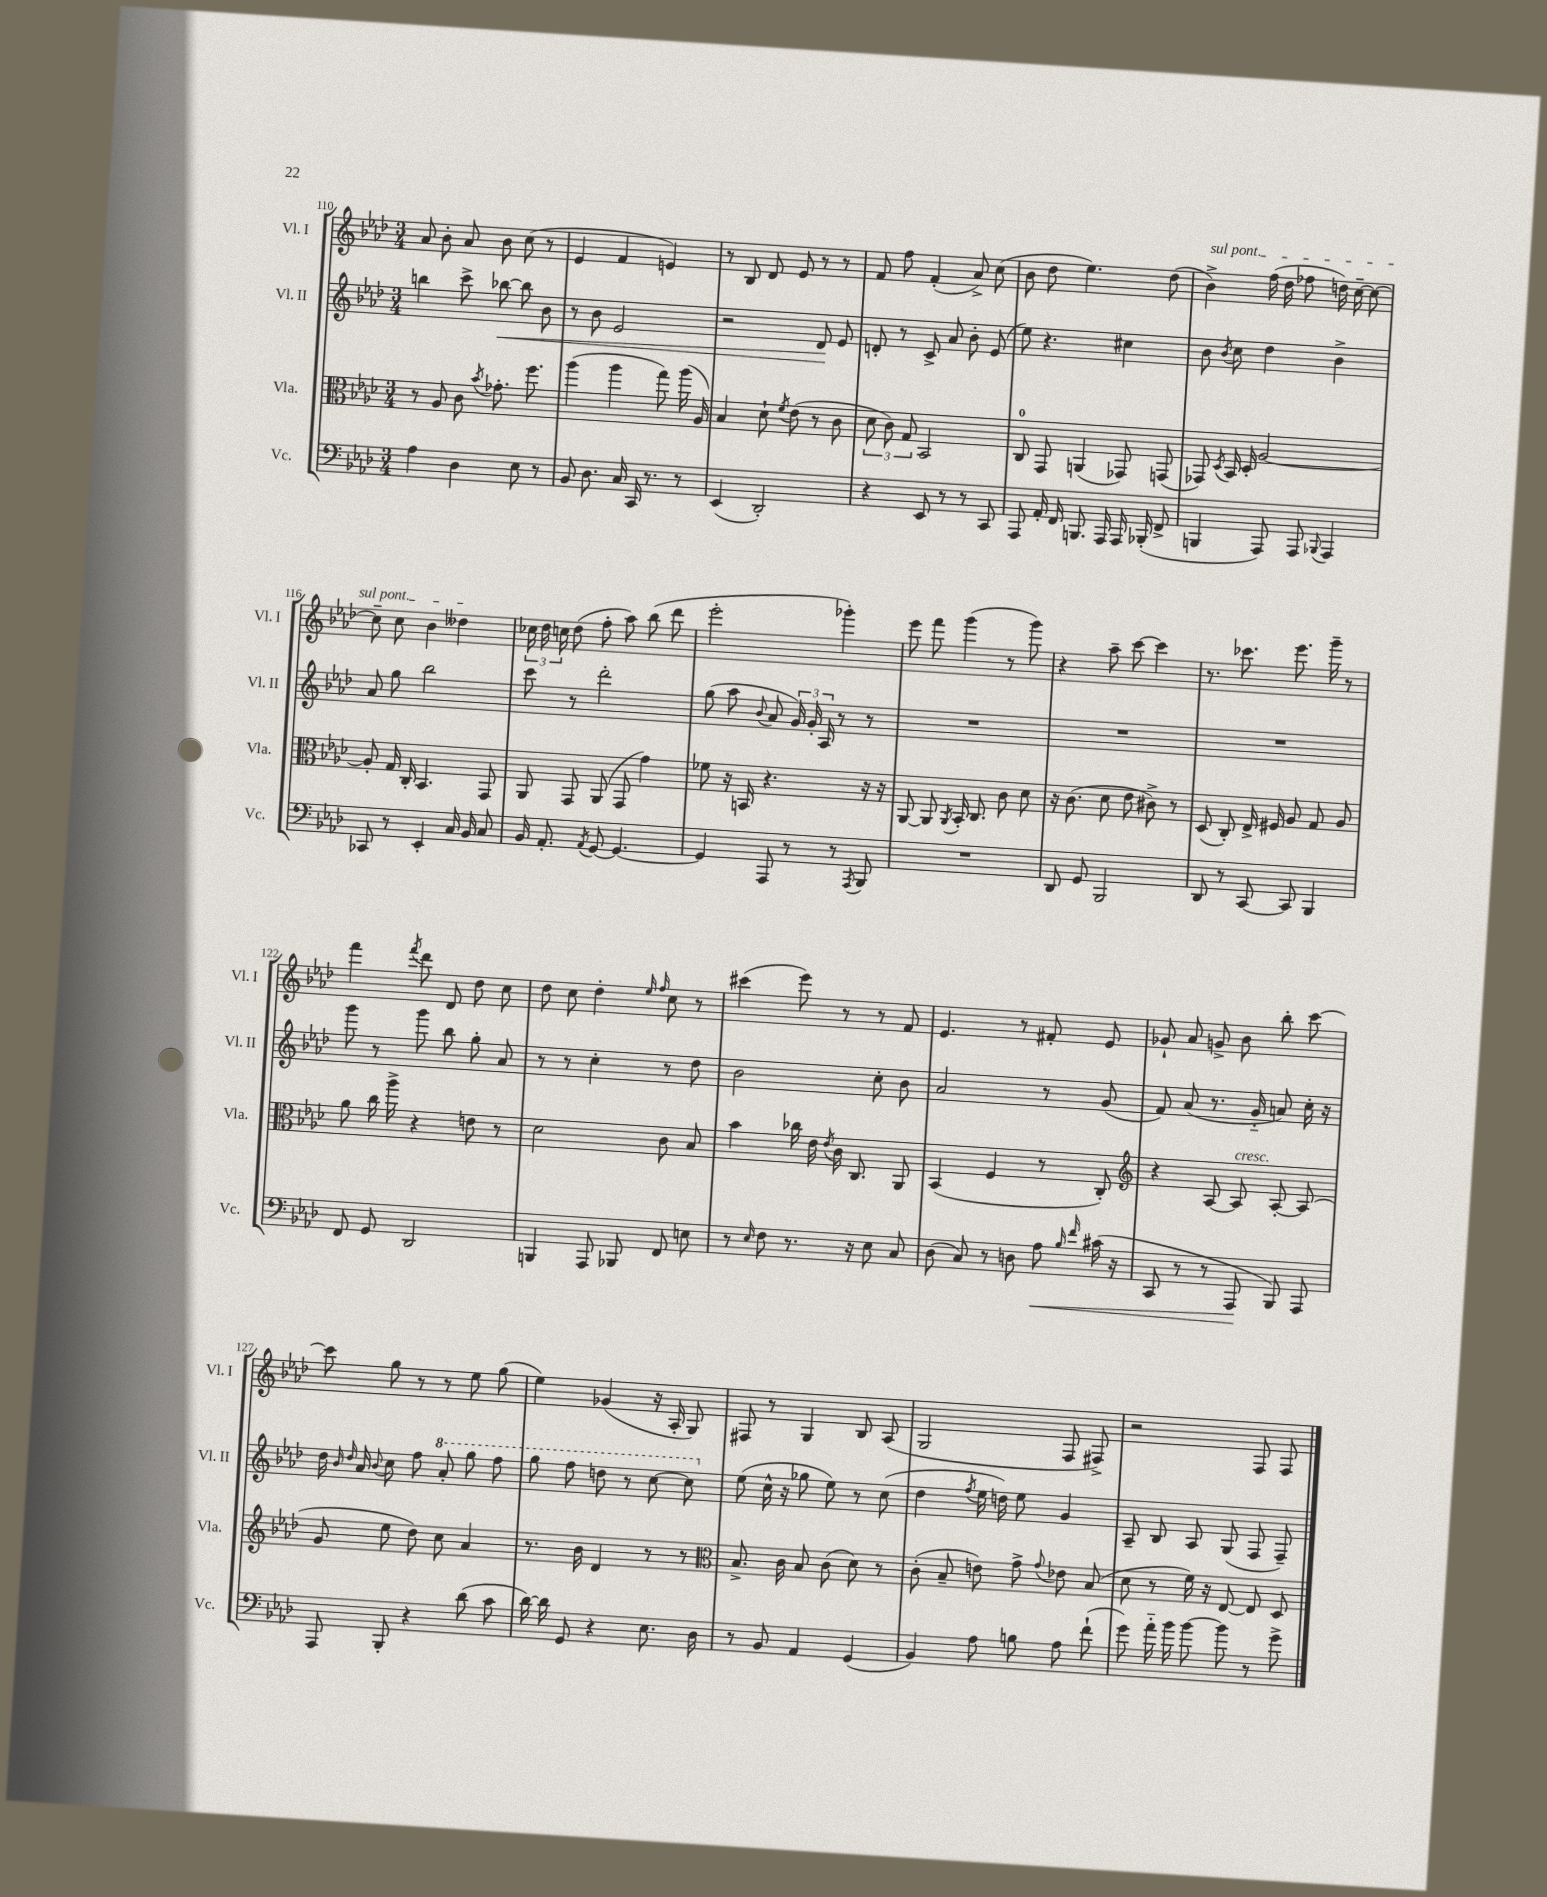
<<
\new StaffGroup <<
\new Staff = "s0" \with { instrumentName = "Vl. I" shortInstrumentName = "Vl. I" } {
    \clef treble \key aes \major \numericTimeSignature \time 3/4
    \autoBeamOff aes'8 bes'8-. aes'8 bes'8 c''8( r8 |
    ees'4 f'4 e'4) |
    r8 bes8 des'8 ees'8 r8 r8 |
    f'8 f''8 f'4-.( aes'8->) c''8( |
    bes'8 des''8 ees''4.) des''8( |
    \once \override TextSpanner.bound-details.left.text = \markup { \italic "sul pont." } bes'4->\startTextSpan) f''16( des''16 fes''8 d''16) c''16~-- c''8~ |
    c''8-- c''8 bes'4 deses''4\stopTextSpan |
    \tuplet 3/2 { ces''16 des''16 c''16 } des''8( f''8-. aes''8) bes''8( des'''8 |
    ees'''2-. ges'''4-.) |
    ees'''8 f'''8 g'''4( r8 g'''8) |
    r4 aes''8-- c'''8~ c'''4 |
    r8. ces'''8. ees'''8. g'''16-- r8 |
    f'''4 \acciaccatura { f'''8 } des'''8 des'8 des''8 c''8 |
    des''8 c''8 des''4-. \grace { ees''16 f''16 } c''8 r8 |
    cis'''4( ees'''8) r8 r8 f'8 |
    ees'4. r8 fis'8-. ees'8 |
    ges'8-! aes'8 g'8-> bes'8 bes''8-. c'''8~ |
    c'''8 g''8 r8 r8 ees''8 g''8( |
    ees''4) ges'4( r16 aes16-. g8) |
    fis8 r8 g4 bes8 aes8( |
    g2 f8 fis8->) |
    r2 f8 f8 \bar "|." |
}
\new Staff = "s1" \with { instrumentName = "Vl. II" shortInstrumentName = "Vl. II" } {
    \clef treble \key aes \major \numericTimeSignature \time 3/4
    \autoBeamOff b''4 c'''8-> bes''8~\< bes''8 bes'8 |
    r8 bes'8 ees'2 |
    r2 des'8\! ees'8 |
    d'8-. r8 c'8-> aes'8 bes'8-. ees'8( |
    ees''8) r4. cis''4 |
    bes'8 \acciaccatura { bes'8 } c''8 des''4 bes'4-> |
    aes'8 g''8 bes''2 |
    c'''8 r8 des'''2-. |
    g''8( aes''8 \appoggiatura { bes'8 } aes'8 \tuplet 3/2 { g'16) g'16-. aes16 } r8 r8 |
    R2. |
    R2. |
    R2. |
    g'''8 r8 g'''8 bes''8 g''8-. aes'8 |
    r8 r8 c''4-. r8 des''8 |
    bes'2 c''8-. bes'8 |
    aes'2 r8 g'8( |
    f'8) aes'8( r8. g'16-_ a'8) c''16-. r16 |
    des''16 \grace { bes'16 des''16 } aes'16 \appoggiatura { bes'8 } c''8 f''8 \ottava #1 aes''8-. g'''8 f'''8 |
    g'''8 f'''8 d'''8 r8 c'''8~ c'''8 \ottava #0 |
    ees''8( c''16-^ r16 ges''8 ees''8) r8 c''8( |
    des''4 \acciaccatura { f''8 } ees''16 d''16) ees''8 g'4 |
    aes8-- bes8 aes8 g8( f8 f8--) \bar "|." |
}
\new Staff = "s2" \with { instrumentName = "Vla." shortInstrumentName = "Vla." } {
    \clef alto \key aes \major \numericTimeSignature \time 3/4
    \autoBeamOff r8 aes8 c'8 \acciaccatura { bes'8 } ges'8.-. f''8. |
    aes''4( aes''4 g''8) aes''16( aes16) |
    bes4 des'8-! \acciaccatura { f'8 } ees'8( r8 c'8 |
    \tuplet 3/2 { des'8 c'8) g8 } bes,2 |
    c8-0 g,8 a,4( ges,8) g,8( |
    ges,8) \acciaccatura { des8 } bes,16 des16-. aes2~ |
    aes8-. g16 c16-. bes,4. g,8 |
    aes,8 g,8 aes,8( g,8 g'4) |
    fes'8 r16 b,16 r4. r16 r16 |
    aes,8~ aes,8 \acciaccatura { aes,8 } bes,16-. c8. c'8 des'8 |
    r16 c'8.( des'8 ees'8 cis'8->) r8 |
    des8( c8-.) ees16-> fis16 aes8 g8 aes8 |
    aes'8 c''16 aes''16-> r4 e'8 r8 |
    des'2 c'8 bes8 |
    bes'4 ces''16 ees'16 \acciaccatura { ees'8 } c'16 c8. aes,8 |
    bes,4( f4 r8 c8-.) |
    \clef treble r4 aes8~ aes8^\markup { \italic "cresc." } aes8~-. aes8( |
    g'8 ees''8 des''8) c''8 aes'4 |
    r8. bes'16 des'4 r8 r8 |
    \clef alto bes8.-> c'16 bes8 c'8( des'8) r8 |
    c'8-.( bes8-- e'8) g'8-> \appoggiatura { g'8 } ees'8 bes8( |
    des'8 r8 f'16) r16 ees8~ ees8 des8 \bar "|." |
}
\new Staff = "s3" \with { instrumentName = "Vc." shortInstrumentName = "Vc." } {
    \clef bass \key aes \major \numericTimeSignature \time 3/4
    \autoBeamOff aes4 des4 ees8 r8 |
    bes,8 des8. c16 c,16 r8. r8 |
    ees,4( des,2-.) |
    r4 ees,8 r8 r8 c,8 |
    aes,,8 aes,16-. f,16 b,,8. aes,,16 aes,,16 bes,,16-.( f,8-> |
    b,,4 aes,,8) aes,,8 \appoggiatura { bes,,8 } aes,,4 |
    ces,8 r8 ees,4-. c16 bes,16 c8 |
    bes,16 aes,8.-. \acciaccatura { aes,8 } g,8~ g,4.~ |
    g,4 aes,,8 r8 r8 \acciaccatura { aes,,8 } bes,,8 |
    R2. |
    des,8 g,8 bes,,2 |
    des,8 r8 c,8~ c,8 bes,,4 |
    f,8 g,8 des,2 |
    b,,4 aes,,8 bes,,8 f,8 e8 |
    r8 \grace { ees16 } f8 r8. r16 ees8 c8 |
    des8( c8) r8 d8 aes8\< \grace { bes16 f'16 } cis'16( r16 |
    c,8 r8 r8 aes,,8\! bes,,8) aes,,8 |
    aes,,8 bes,,8-. r4 des'8( c'8 |
    des'16~) des'16 g,8 r4 ees8. des16 |
    r8 bes,8 aes,4 g,4( |
    bes,4) aes8 b8 aes8 f'8-!( |
    g'8) aes'16-_ bes'16 bes'8~ bes'8 r8 g'8-> \bar "|." |
}
>>
>>
\layout { \context { \Score currentBarNumber = #110 } }
